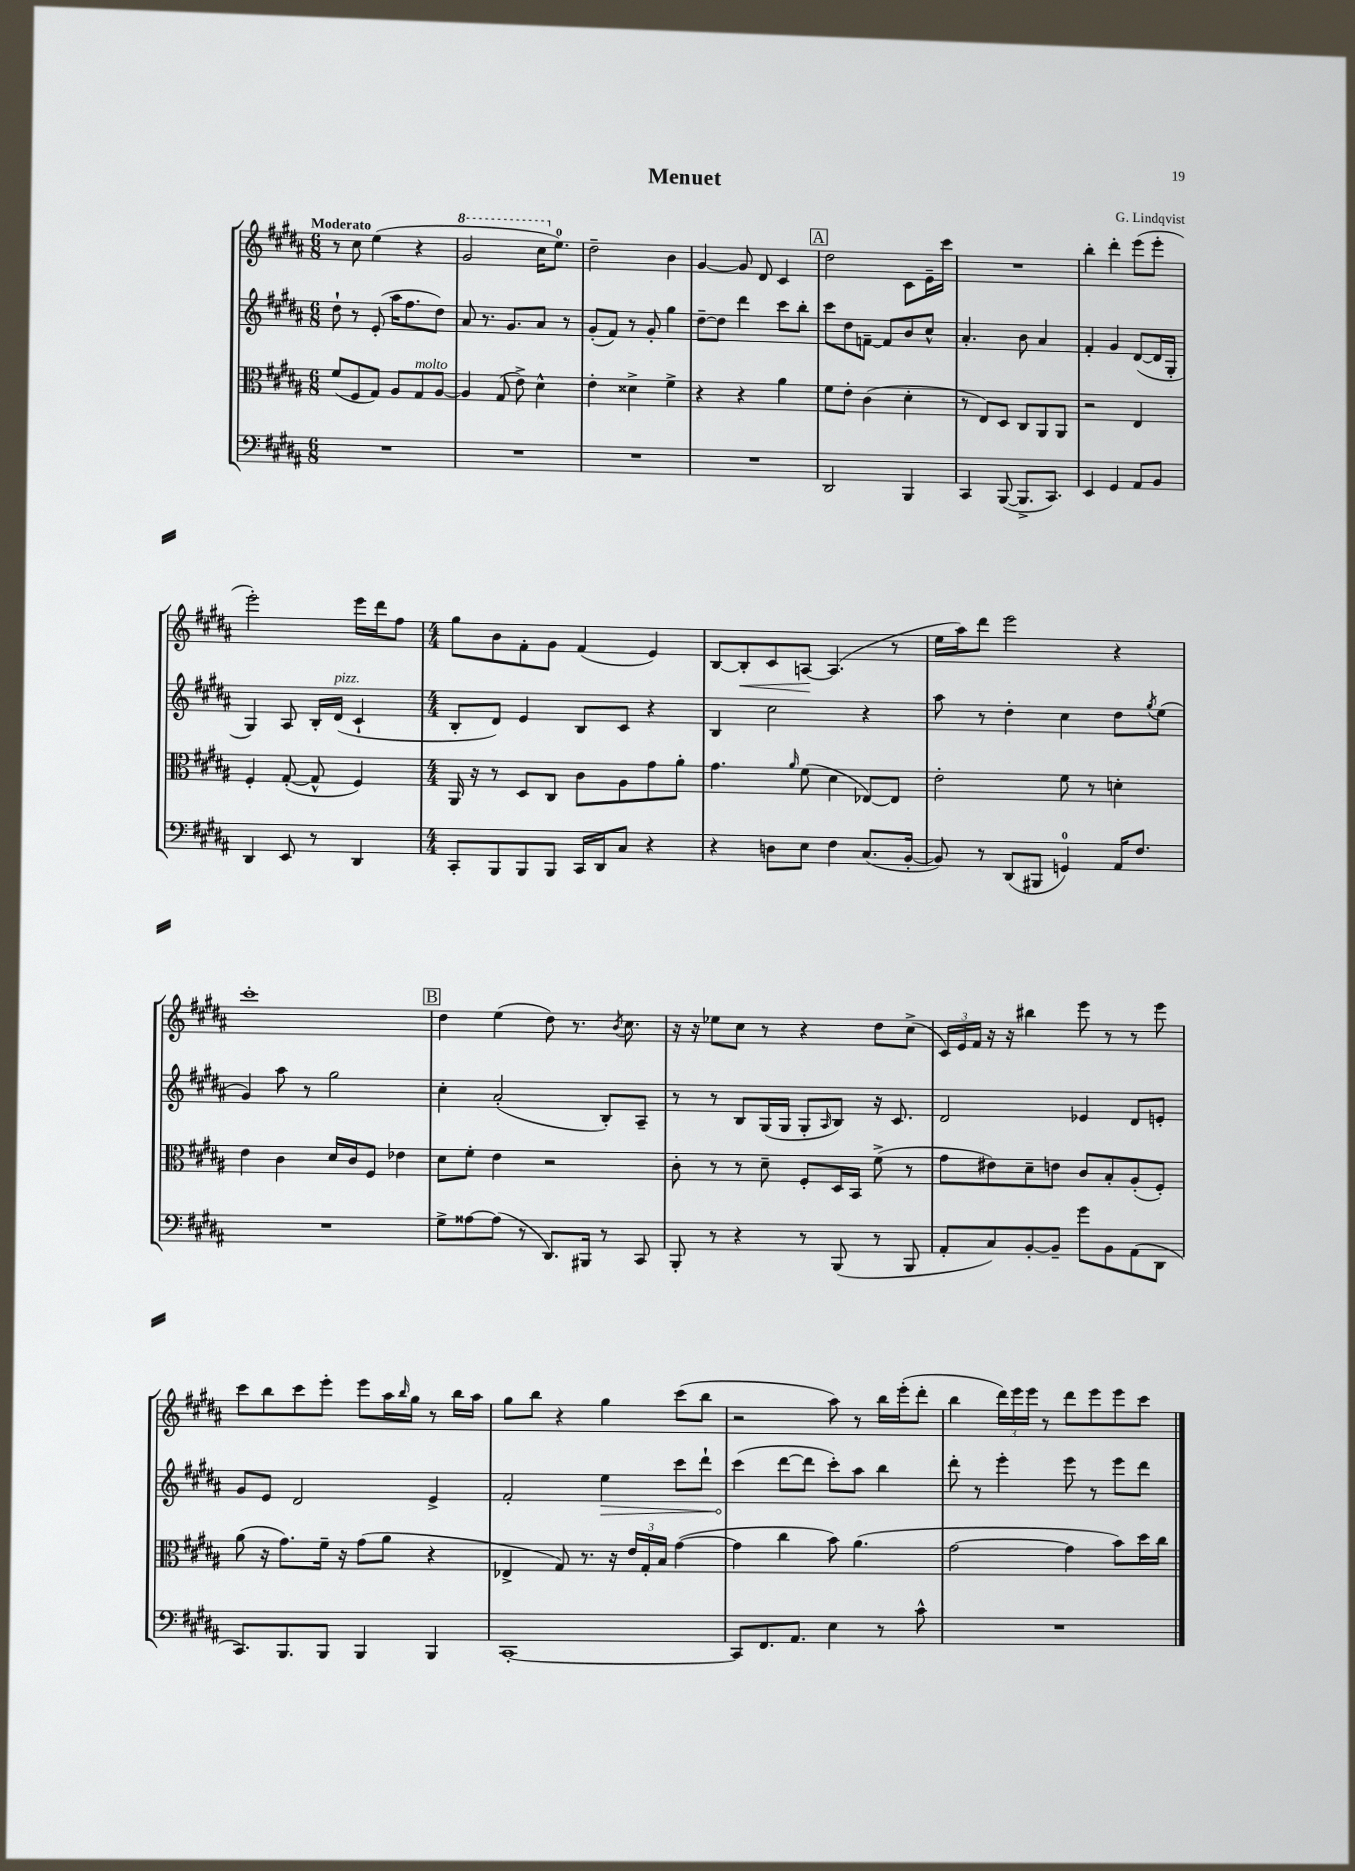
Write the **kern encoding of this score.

**kern	**kern	**kern	**kern
*staff4	*staff3	*staff2	*staff1
*clefF4	*clefC3	*clefG2	*clefG2
*k[f#c#g#d#a#]	*k[f#c#g#d#a#]	*k[f#c#g#d#a#]	*k[f#c#g#d#a#]
*M6/8	*M6/8	*M6/8	*M6/8
2.r	(8f#	8dd#`	8r
.	8F#	8r	8cc#
.	8G#)	(8e'	(4ee
.	8A#	16aa#	.
.	.	8.ff#	.
.	8G#	.	4r
.	[8A#	8dd#)	.
=	=	=	=
2.r	4A#]	8a#	2gg#
.	.	8.r	.
.	(8G#	.	.
.	.	8.g#	.
.	8e^)	.	.
.	4d#^^	8a#	16ccc#
.	.	.	8.ee)
.	.	8r	.
=	=	=	=
2.r	4e'	(8g#'	2dd#~
.	.	8f#)	.
.	4d##^	8r	.
.	.	8g#'	.
.	4f#^	4gg#	4b
=	=	=	=
2.r	4r	[8dd#~	[4g#
.	.	8dd#]	.
.	4r	4ddd#	8g#]
.	.	.	8d#
.	4a#	8ccc#	4c#
.	.	8bb'	.
=	=	=	=
2DD#	8f#	8ccc#	2dd#
.	8e'	8dd#	.
.	(4c#	[8f~	.
.	.	8f]	.
4BBB	4d#'	8b	8c#
.	.	8cc#^^	16e~
.	.	.	16ccc#
=	=	=	=
4CC#	8r	4.a#'	2.r
.	8E)	.	.
([8BBB	8D#	.	.
8.BBB^]	8C#	8b	.
.	8AA#	4a#	.
8.CC#)	.	.	.
.	8AA#	.	.
=	=	=	=
4EE	2r	4f#'	4bb'
4GG#	.	4g#	4ddd#'
8AA#	4E	([8d#	(8eee
8BB	.	16d#]	8eee'
.	.	16G#'	.
=	=	=	=
4DD#	4F#'	4G#)	2eee')
8EE	([8G#'	8A#	.
8r	8G#^^]	16B'	.
.	.	(16d#	.
4DD#	4F#)	4c#`	16eee
.	.	.	16ddd#
.	.	.	8ff#
=	=	=	=
*M4/4	*M4/4	*M4/4	*M4/4
8CC#'	16AA#	8B'	8gg#
.	16r	.	.
8BBB	8r	8d#)	8b
8BBB	8D#	4e	8f#'
8BBB	8C#	.	8g#
16CC#	8c#	8B	(4f#
16DD#	.	.	.
8C#	8A#	8c#	.
4r	8g#	4r	4e)
.	8a#'	.	.
=	=	=	=
4r	4.g#	4B	[8B
.	.	.	8B']
8D	.	2cc#	8c#
.	16qqa#	.	.
8E	(8f#	.	[8A
4F#	4d#	.	(4.A]
(8.C#	[8E-)	4r	.
.	8E-]	.	8r
[16BB'	.	.	.
=	=	=	=
8BB])	2e'	8aa#	16ee
.	.	.	16aa#)
8r	.	8r	8ddd#
(8DD#	.	4dd#'	2eee
8BBB#	.	.	.
4GG)	8f#	4cc#	.
.	8r	.	.
16AA#	4d'	8dd#	4r
8.F#	.	.	.
.	.	8qgg#	.
.	.	(8ee	.
=	=	=	=
1r	4e	4g#)	1ccc#'
.	4c#	8aa#	.
.	.	8r	.
.	16d#	2gg#	.
.	16c#	.	.
.	8F#	.	.
.	4e-	.	.
=	=	=	=
8G#^	8d#	4cc#'	4dd#
[8A##	8f#'	.	.
(8A##]	4e	(2a#'	(4ee
8r	.	.	.
8.DD#)	2r	.	8dd#)
.	.	.	8.r
16BBB#	.	.	.
8r	.	8B')	.
.	.	.	8qb
.	.	.	8.cc#
8CC#	.	8A#~	.
=	=	=	=
8BBB'	8c#'	8r	16r
.	.	.	16r
8r	8r	8r	8ee-
4r	8r	8B	8cc#
.	8d#~	(16G#	8r
.	.	16G#	.
8r	8F#'	8G#'	4r
.	.	16qqA#	.
(8BBB	16D#	8B)	.
.	16BB	.	.
8r	(8f#^	16r	8dd#
.	.	8.c#	.
8BBB	8r	.	(8cc#^
=	=	=	=
8AA#'	8g#	2d#	24c#)
.	.	.	24e
.	.	.	24f#
8C#)	8e#)	.	16r
.	.	.	16r
[8BB'	8d#~	.	4bb#
8BB~]	8e	.	.
8g#	8c#	4e-	8eee
8BB	8B'	.	8r
(8AA#	(8A#'	8d#	8r
8DD#	8F#')	8e'	8eee
=	=	=	=
8.CC#)	(8a#	8g#	8ccc#
.	16r	8e	8bb
8.BBB	8.g#)	.	.
.	.	2d#	8ccc#
8BBB	16f#~	.	8eee'
.	16r	.	.
4BBB	(8g#	.	8eee
.	8a#	.	16aa#
.	.	.	16qqbb
.	.	.	16gg#
4BBB	4r	4e^	8r
.	.	.	16bb
.	.	.	16aa#
=	=	=	=
[1CC#'	4E-^	2f#'	8gg#
.	.	.	8bb
.	8G#)	.	4r
.	8.r	.	.
.	.	4ee	4gg#
.	16r	.	.
.	24e	.	.
.	24G#'	.	.
.	24B	.	.
.	([4g#	8ccc#	(8ccc#
.	.	8ddd#`	8bb
=	=	=	=
8CC#]	4g#]	(4ccc#	2r
8.FF#	.	.	.
.	4cc#	[8ddd#	.
8.AA#	.	.	.
.	.	8ddd#]	.
4E	8b)	8ccc#')	8aa#)
.	(4.a#	8aa#	8r
8r	.	4bb	16bb
.	.	.	(16eee'
8c#^^	.	.	8ddd#'
=	=	=	=
1r	[2g#	8ddd#'	4bb
.	.	8r	.
.	.	4eee'	24ddd#)
.	.	.	24eee
.	.	.	24eee
.	.	.	8r
.	4g#]	8eee	8ddd#
.	.	8r	8eee
.	8b)	8eee	8eee
.	16dd#	8ddd#	8ccc#
.	16cc#	.	.
==	==	==	==
*-	*-	*-	*-
